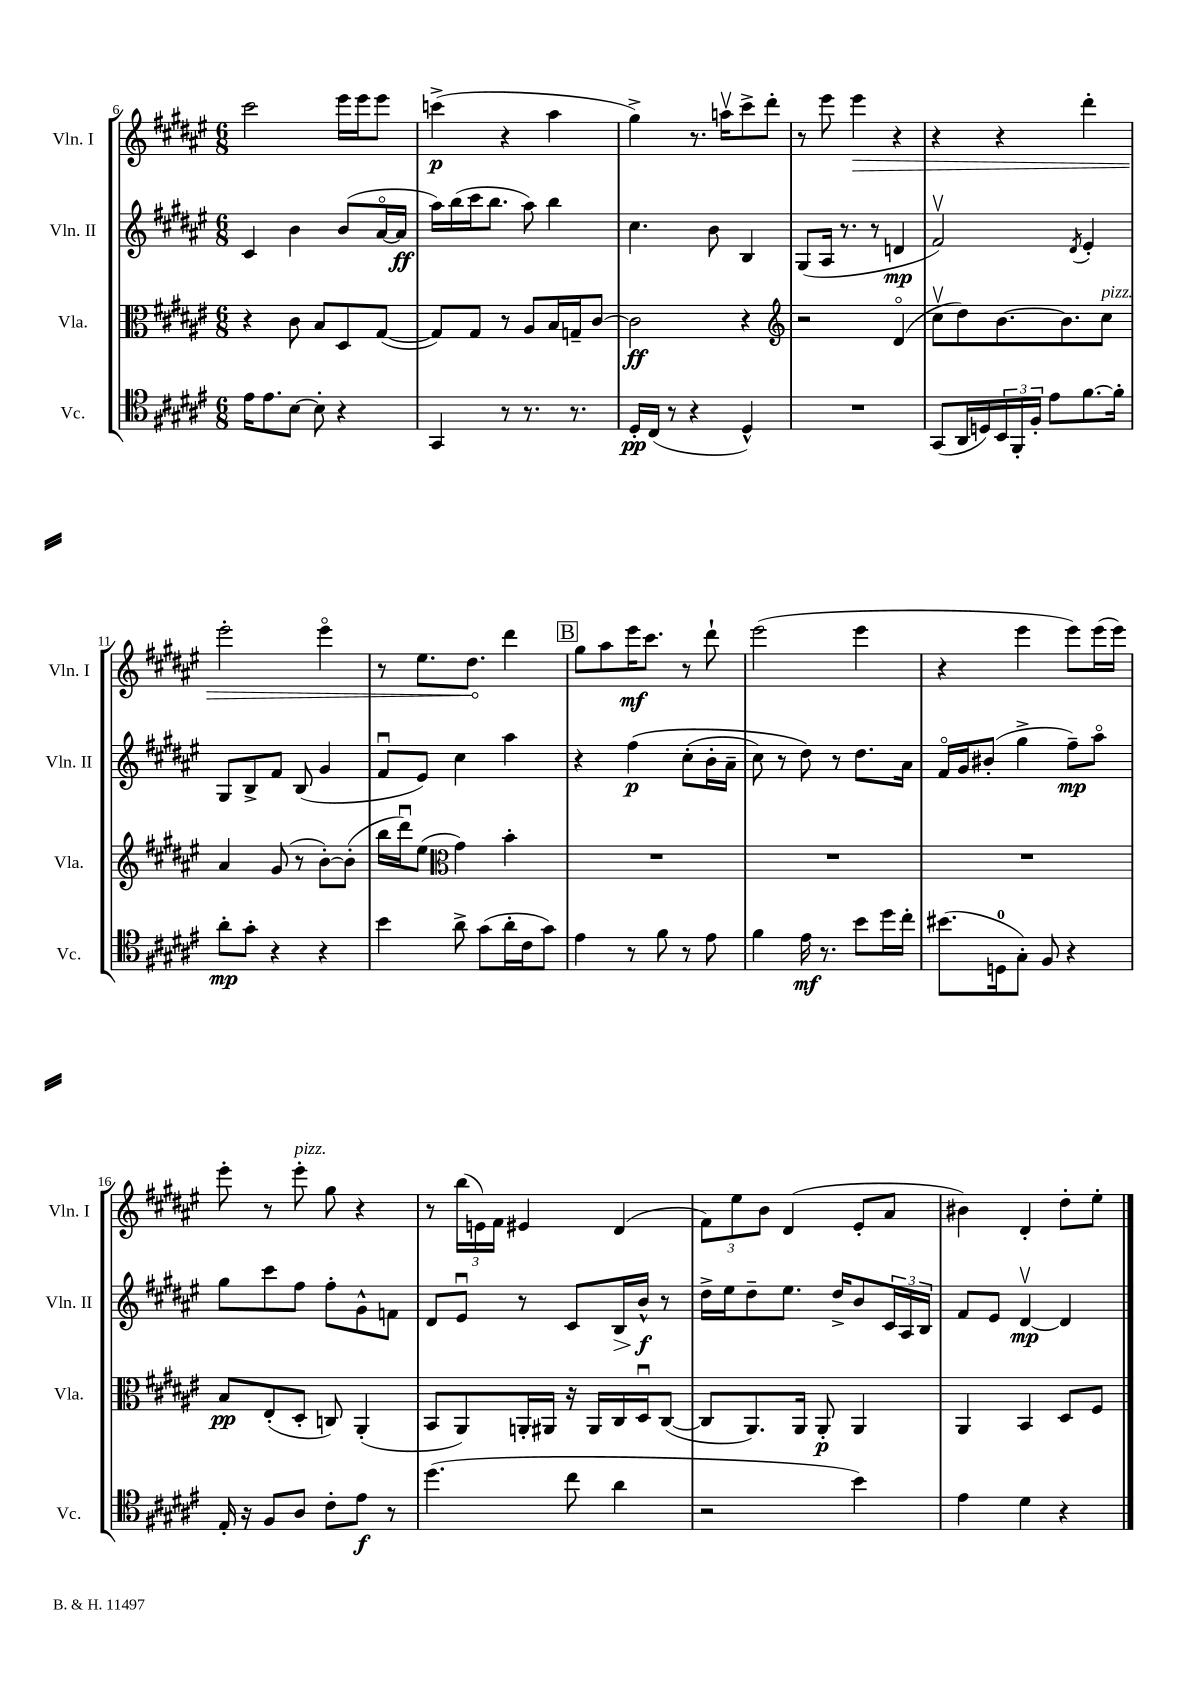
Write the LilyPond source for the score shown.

<<
\new StaffGroup <<
\new Staff = "s0" \with { instrumentName = "Vln. I" shortInstrumentName = "Vln. I" } {
    \clef treble \key fis \major \numericTimeSignature \time 6/8
    cis'''2 eis'''16 eis'''16 eis'''8 |
    c'''4->\p( r4 ais''4 |
    gis''4->) r8. a''16\upbow cis'''8-> dis'''8-. |
    r8 eis'''8 \once \override Hairpin.circled-tip = ##t eis'''4\> r4 |
    r4 r4 dis'''4-. |
    eis'''2-. eis'''4\flageolet |
    r8 eis''8. dis''8.\! dis'''4 |
    \mark \markup { \box "B" } gis''8 ais''8 eis'''16\mf cis'''8. r8 dis'''8-! |
    eis'''2( eis'''4 |
    r4 eis'''4 eis'''8) eis'''16( eis'''16) |
    eis'''8-. r8 eis'''8-.^\markup { \italic "pizz." } gis''8 r4 |
    r8 \tuplet 3/2 { b''16( e'16) fis'16 } eis'4 dis'4( |
    \tuplet 3/2 { fis'8) eis''8 b'8 } dis'4( eis'8-. ais'8 |
    bis'4) dis'4-. dis''8-. eis''8-. \bar "|." |
}
\new Staff = "s1" \with { instrumentName = "Vln. II" shortInstrumentName = "Vln. II" } {
    \clef treble \key fis \major \numericTimeSignature \time 6/8
    cis'4 b'4 b'8( ais'16~\flageolet ais'16\ff |
    ais''16) b''16( cis'''16 b''8. ais''8) b''4 |
    cis''4. b'8 b4 |
    gis8( ais16 r8. r8 d'4\mp |
    fis'2\upbow) \acciaccatura { dis'8 } eis'4-. |
    gis8 b8-> fis'8 b8( gis'4 |
    fis'8\downbow eis'8) cis''4 ais''4 |
    \mark \markup { \box "B" } r4 fis''4\p\( cis''8-.( b'16-. ais'16-- |
    cis''8) r8 dis''8\) r8 dis''8. ais'16 |
    fis'16\flageolet gis'16 bis'8-.( gis''4-> fis''8--\mp) ais''8\flageolet |
    gis''8 cis'''8 fis''8 fis''8-. gis'8-^ f'8 |
    dis'8 eis'8\downbow r8 cis'8 b16\> b'16-^\f\! r8 |
    dis''16-> eis''16 dis''8-- eis''8. dis''16-> b'8 \tuplet 3/2 { cis'16 ais16 b16 } |
    fis'8 eis'8 dis'4~\upbow\mp dis'4 \bar "|." |
}
\new Staff = "s2" \with { instrumentName = "Vla." shortInstrumentName = "Vla." } {
    \clef alto \key fis \major \numericTimeSignature \time 6/8
    r4 cis'8 b8 dis8 gis8~( |
    gis8) gis8 r8 ais8 b16 g16-- cis'8~ |
    cis'2\ff r4 |
    \clef treble r2 dis'4\flageolet( |
    cis''8\upbow dis''8) b'8.~ b'8. cis''8^\markup { \italic "pizz." } |
    ais'4 gis'8( r8 b'8~-.) b'8-.( |
    b''16 dis'''16\downbow) eis''8( \clef alto gis'4) b'4-. |
    \mark \markup { \box "B" } R2. |
    R2. |
    R2. |
    b8\pp eis8-.( dis8-. c8) ais,4-.( |
    b,8 ais,8) a,16-. ais,16 r16 ais,16 cis16 dis16\downbow cis8~( |
    cis8 ais,8.) ais,16 ais,8-.\p ais,4 |
    ais,4 b,4 dis8 fis8 \bar "|." |
}
\new Staff = "s3" \with { instrumentName = "Vc." shortInstrumentName = "Vc." } {
    \clef tenor \key fis \major \numericTimeSignature \time 6/8
    eis'16 eis'8. b8~ b8-. r4 |
    gis,4 r8 r8. r8. |
    dis16-.\pp cis16( r8 r4 dis4-^) |
    R2. |
    gis,8( ais,16 d16) \tuplet 3/2 { b,16 fis,16-. fis16-. } eis'8 fis'8.~ fis'16-. |
    ais'8-.\mp gis'8-. r4 r4 |
    b'4 ais'8-> gis'8( ais'16-. cis'16 gis'8) |
    \mark \markup { \box "B" } eis'4 r8 fis'8 r8 eis'8 |
    fis'4 eis'16\mf r8. b'8 dis''16 cis''16-. |
    bis'8.( d16-0 gis8-.) fis8 r4 |
    eis16-. r16 fis8 ais8 cis'8-. eis'8\f r8 |
    dis''4.( cis''8 ais'4 |
    r2 b'4) |
    eis'4 dis'4 r4 \bar "|." |
}
>>
>>
\layout { \context { \Score currentBarNumber = #6 } }
